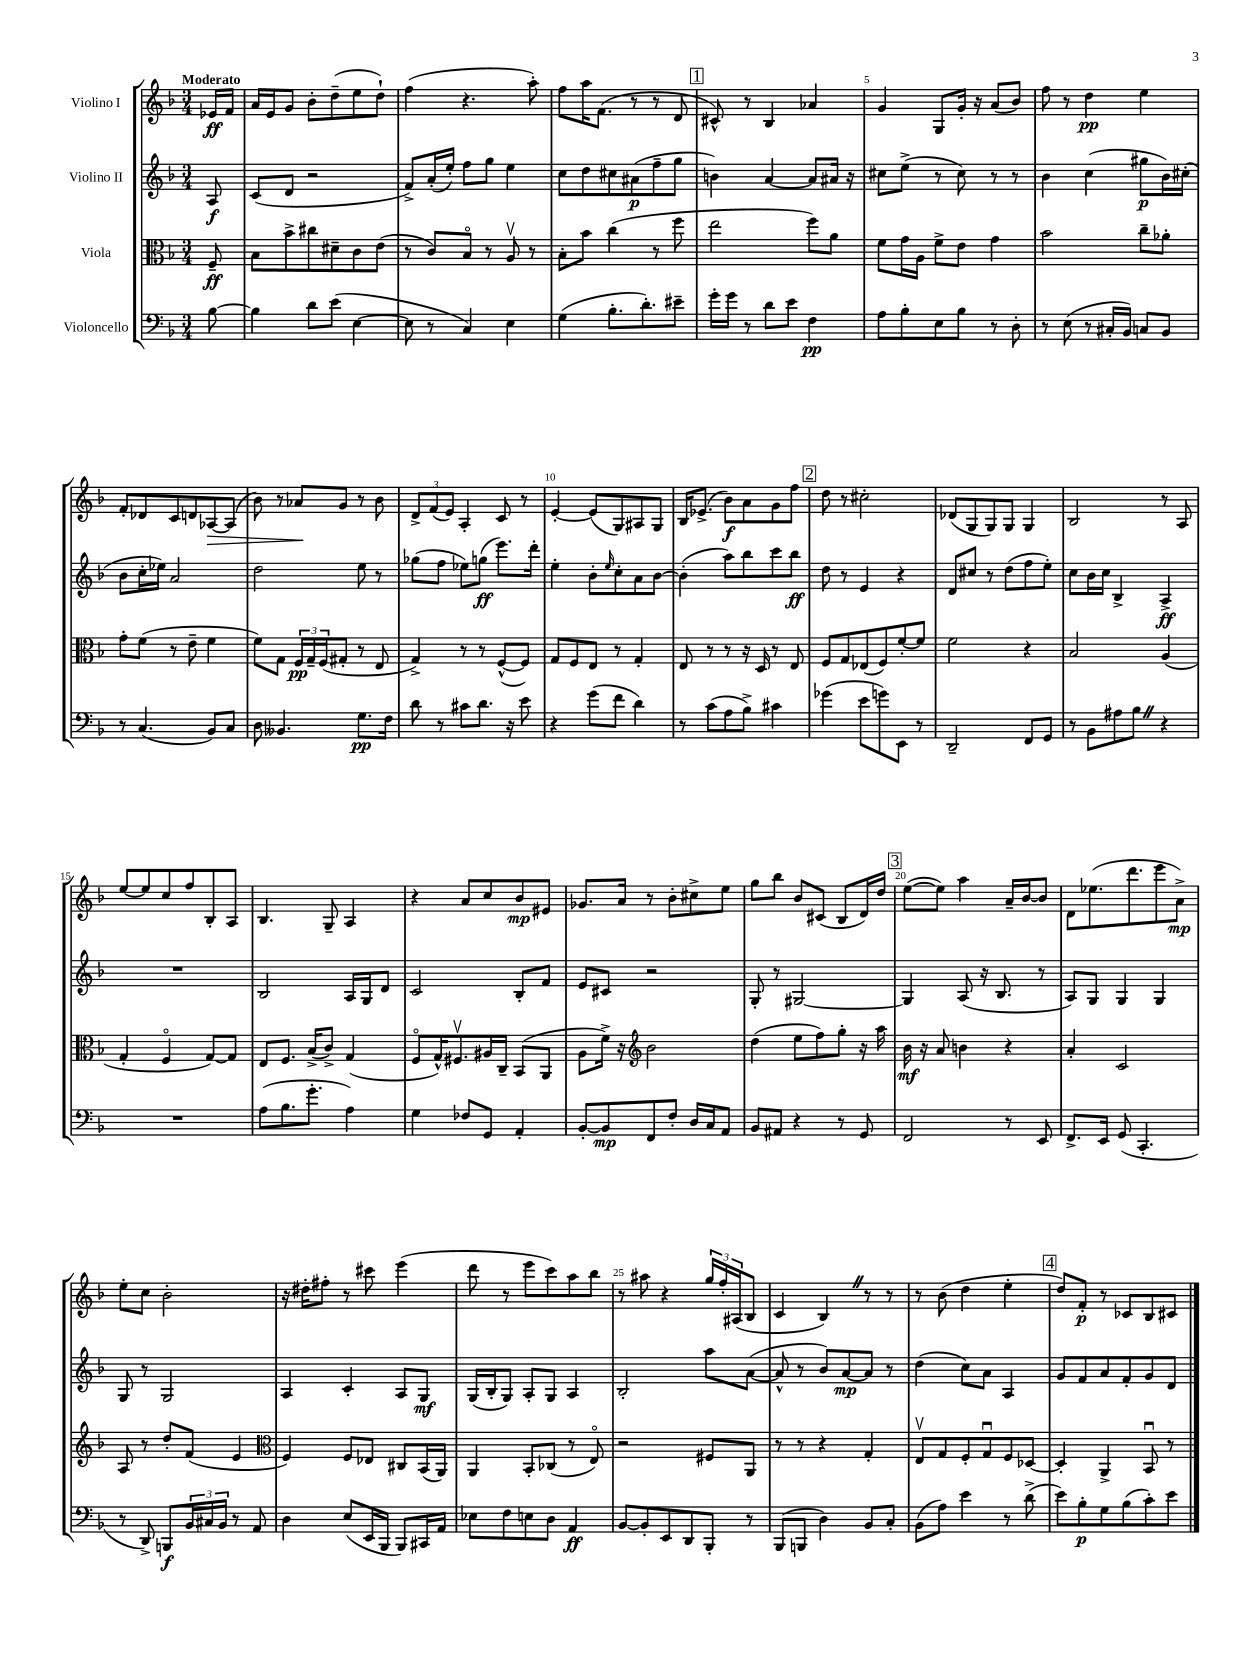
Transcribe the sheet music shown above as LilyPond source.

<<
\new StaffGroup <<
\new Staff = "s0" \with { instrumentName = "Violino I" } {
    \clef treble \key f \major \numericTimeSignature \time 3/4 \partial 8 \tempo "Moderato"
    ees'16\ff f'16 |
    a'16 e'16 g'8 bes'8-. d''8--( e''8 d''8-!) |
    f''4( r4. a''8-.) |
    f''8 a''16 f'8.( r8 r8 d'8 |
    \mark \markup { \box "1" } cis'8-^) r8 bes4 aes'4 |
    g'4 g8 g'16-. r16 a'8( bes'8) |
    f''8 r8 d''4\pp e''4 |
    f'8-. des'8 c'8 d'8 aes8~\> aes8( |
    bes'8) r8 aes'8\! g'8 r8 bes'8 |
    \tuplet 3/2 { d'8-> f'8( e'8) } a4-. c'8 r8 |
    e'4~-. e'8( g8) ais8 g8 |
    bes16 ees'8.->( bes'8\f) a'8 g'8 f''8 |
    \mark \markup { \box "2" } d''8 r8 cis''2-. |
    des'8( g8 g8) g8 g4 |
    bes2 r8 a8 |
    e''8~ e''8 c''8 f''8 bes8-. a8 |
    bes4. g8-- a4 |
    r4 a'8 c''8 bes'8\mp eis'8 |
    ges'8. a'16 r8 bes'8-. cis''8-> e''8 |
    g''8 bes''8 bes'8 cis'8( bes8 d'16) d''16 |
    \mark \markup { \box "3" } e''8~( e''8) a''4 a'16-- bes'16~ bes'8 |
    d'8 ees''8.( d'''8. e'''8 a'8->\mp) |
    e''8-. c''8 bes'2-. |
    r16 dis''16-. fis''8-. r8 cis'''8 e'''4( |
    d'''8 r8 e'''8 c'''8) a''8 bes''8 |
    r8 ais''8 r4 \tuplet 3/2 { g''16 f''16-. ais16( } bes8 |
    c'4 bes4) \once \override BreathingSign.text = \markup { \musicglyph "scripts.caesura.straight" } \breathe r8 r8 |
    r8 bes'8( d''4 e''4-. |
    \mark \markup { \box "4" } d''8) f'8-.\p r8 ces'8 bes8 cis'8 \bar "|." |
}
\new Staff = "s1" \with { instrumentName = "Violino II" } {
    \clef treble \key f \major \numericTimeSignature \time 3/4 \partial 8
    a8\f |
    c'8( d'8 r2 |
    f'8->) a'16-.( e''16-.) f''8 g''8 e''4 |
    c''8 d''8 cis''8 ais'8\p( f''8-- g''8 |
    \mark \markup { \box "1" } b'4) a'4~ a'8 ais'16 r16 |
    cis''8 e''8->( r8 cis''8) r8 r8 |
    bes'4 c''4( gis''8\p bes'16) cis''16-.( |
    bes'8 c''16-. ees''16) a'2 |
    d''2 e''8 r8 |
    ges''8( f''8 ees''8) g''8\ff( e'''8.) d'''16-. |
    e''4-. bes'8-. \grace { e''16 } c''8-. a'8 bes'8~ |
    bes'4-.( a''8) bes''8 c'''8 bes''8\ff |
    \mark \markup { \box "2" } d''8 r8 e'4 r4 |
    d'8 cis''8 r8 d''8( f''8 e''8-.) |
    c''8 bes'16 c''16 bes4-> a4->\ff |
    R2. |
    bes2 a16 g16 d'8 |
    c'2 bes8-. f'8 |
    e'8 cis'8 r2 |
    g8-. r8 gis2~ |
    \mark \markup { \box "3" } gis4 a8( r16 bes8. r8 |
    a8) g8 g4 g4 |
    g8 r8 g2 |
    a4 c'4-. a8 g8\mf |
    g16( bes16-. g8) a8-. g8 a4 |
    bes2-. a''8 a'8~( |
    a'8-^ r8 bes'8) a'8~\mp a'8 r8 |
    d''4( c''8) a'8 a4 |
    \mark \markup { \box "4" } g'8 f'8 a'8 f'8-. g'8 d'8 \bar "|." |
}
\new Staff = "s2" \with { instrumentName = "Viola" } {
    \clef alto \key f \major \numericTimeSignature \time 3/4 \partial 8
    f8--\ff |
    bes8 bes'8-> cis''8 dis'8-- c'8 e'8( |
    r8 c'8) bes8\flageolet r8 a8\upbow r8 |
    bes8-. bes'8 c''4( r8 f''8 |
    \mark \markup { \box "1" } e''2 f''8) a'8 |
    f'8 g'16 a16 f'8-> e'8 g'4 |
    bes'2 c''8-- aes'8-. |
    g'8-. f'8( r8 e'8-- f'4 |
    f'8) g8 \tuplet 3/2 { f16\pp g16-- f16( } gis8-. r8 e8 |
    g4->) r8 r8 f8~-^( f8) |
    g8 f8 e8 r8 g4-. |
    e8 r8 r8 r16 d16 r8 e8 |
    \mark \markup { \box "2" } f8 g8 ees8( f8) f'8~-. f'8 |
    f'2 r4 |
    bes2 a4( |
    g4-. f4\flageolet g8~) g8 |
    e8 f8. bes16->( c'8->) g4( |
    f8\flageolet g16-^) fis8.\upbow ais16 c16-- bes,8( a,8 |
    a8 f'16->) r16 \clef treble bes'2 |
    d''4( e''8 f''8) g''8-. r16 a''16 |
    \mark \markup { \box "3" } bes'16\mf r16 a'8 b'4 r4 |
    a'4-. c'2 |
    a8 r8 d''8-. f'8( e'4 |
    \clef alto f4) f8 ees8 cis8 bes,16( a,16) |
    a,4 bes,8-. ces8( r8 e8\flageolet) |
    r2 fis8 a,8 |
    r8 r8 r4 g4-. |
    e8\upbow g8 f8-. g8\downbow f8 des8~ |
    \mark \markup { \box "4" } des4-. a,4-> bes,8\downbow r8 \bar "|." |
}
\new Staff = "s3" \with { instrumentName = "Violoncello" } {
    \clef bass \key f \major \numericTimeSignature \time 3/4 \partial 8
    bes8~ |
    bes4 d'8 e'8( e4~ |
    e8 r8 c4) e4 |
    g4( bes8.-. d'8.-.) eis'8-- |
    \mark \markup { \box "1" } g'16-. g'16 r8 d'8 e'8 f4\pp |
    a8 bes8-. e8 bes8 r8 d8-. |
    r8 e8( r8 cis16-. bes,16) c8 bes,8 |
    r8 c4.( bes,8) c8 |
    d8 beses,4. g8.\pp f16 |
    d'8 r8 cis'8 d'8. r16 e'8 |
    r4 g'8( f'8 d'4) |
    r8 c'8( a8 bes8->) cis'4 |
    \mark \markup { \box "2" } ges'4( e'8 g'8) e,8 r8 |
    d,2-- f,8 g,8 |
    r8 bes,8 ais8 bes8 \once \override BreathingSign.text = \markup { \musicglyph "scripts.caesura.straight" } \breathe r4 |
    R2. |
    a8( bes8. g'8.-. a4) |
    g4 fes8 g,8 a,4-. |
    bes,8~-. bes,8\mp f,8 f8-. d16 c16 a,8 |
    bes,8 ais,8 r4 r8 g,8 |
    \mark \markup { \box "3" } f,2 r8 e,8 |
    f,8.-> e,16 g,8( c,4.-. |
    r8 d,8->) b,,8\f \tuplet 3/2 { bes,16 cis16 bes,16 } r8 a,8 |
    d4 e8( e,16 bes,,16 bes,,8) cis,16 a,16 |
    ees8 f8 e8 d8 a,4\ff |
    bes,8~ bes,8-. e,8 d,8 bes,,8-. r8 |
    bes,,8( b,,8 d4) bes,8 c8-. |
    bes,8( a8) e'4 r8 d'8->( |
    \mark \markup { \box "4" } e'8) bes8-.\p g8 bes8( c'8-.) e'8 \bar "|." |
}
>>
>>
\layout { \context { \Score \override BarNumber.break-visibility = ##(#f #t #t) barNumberVisibility = #(every-nth-bar-number-visible 5) } }
